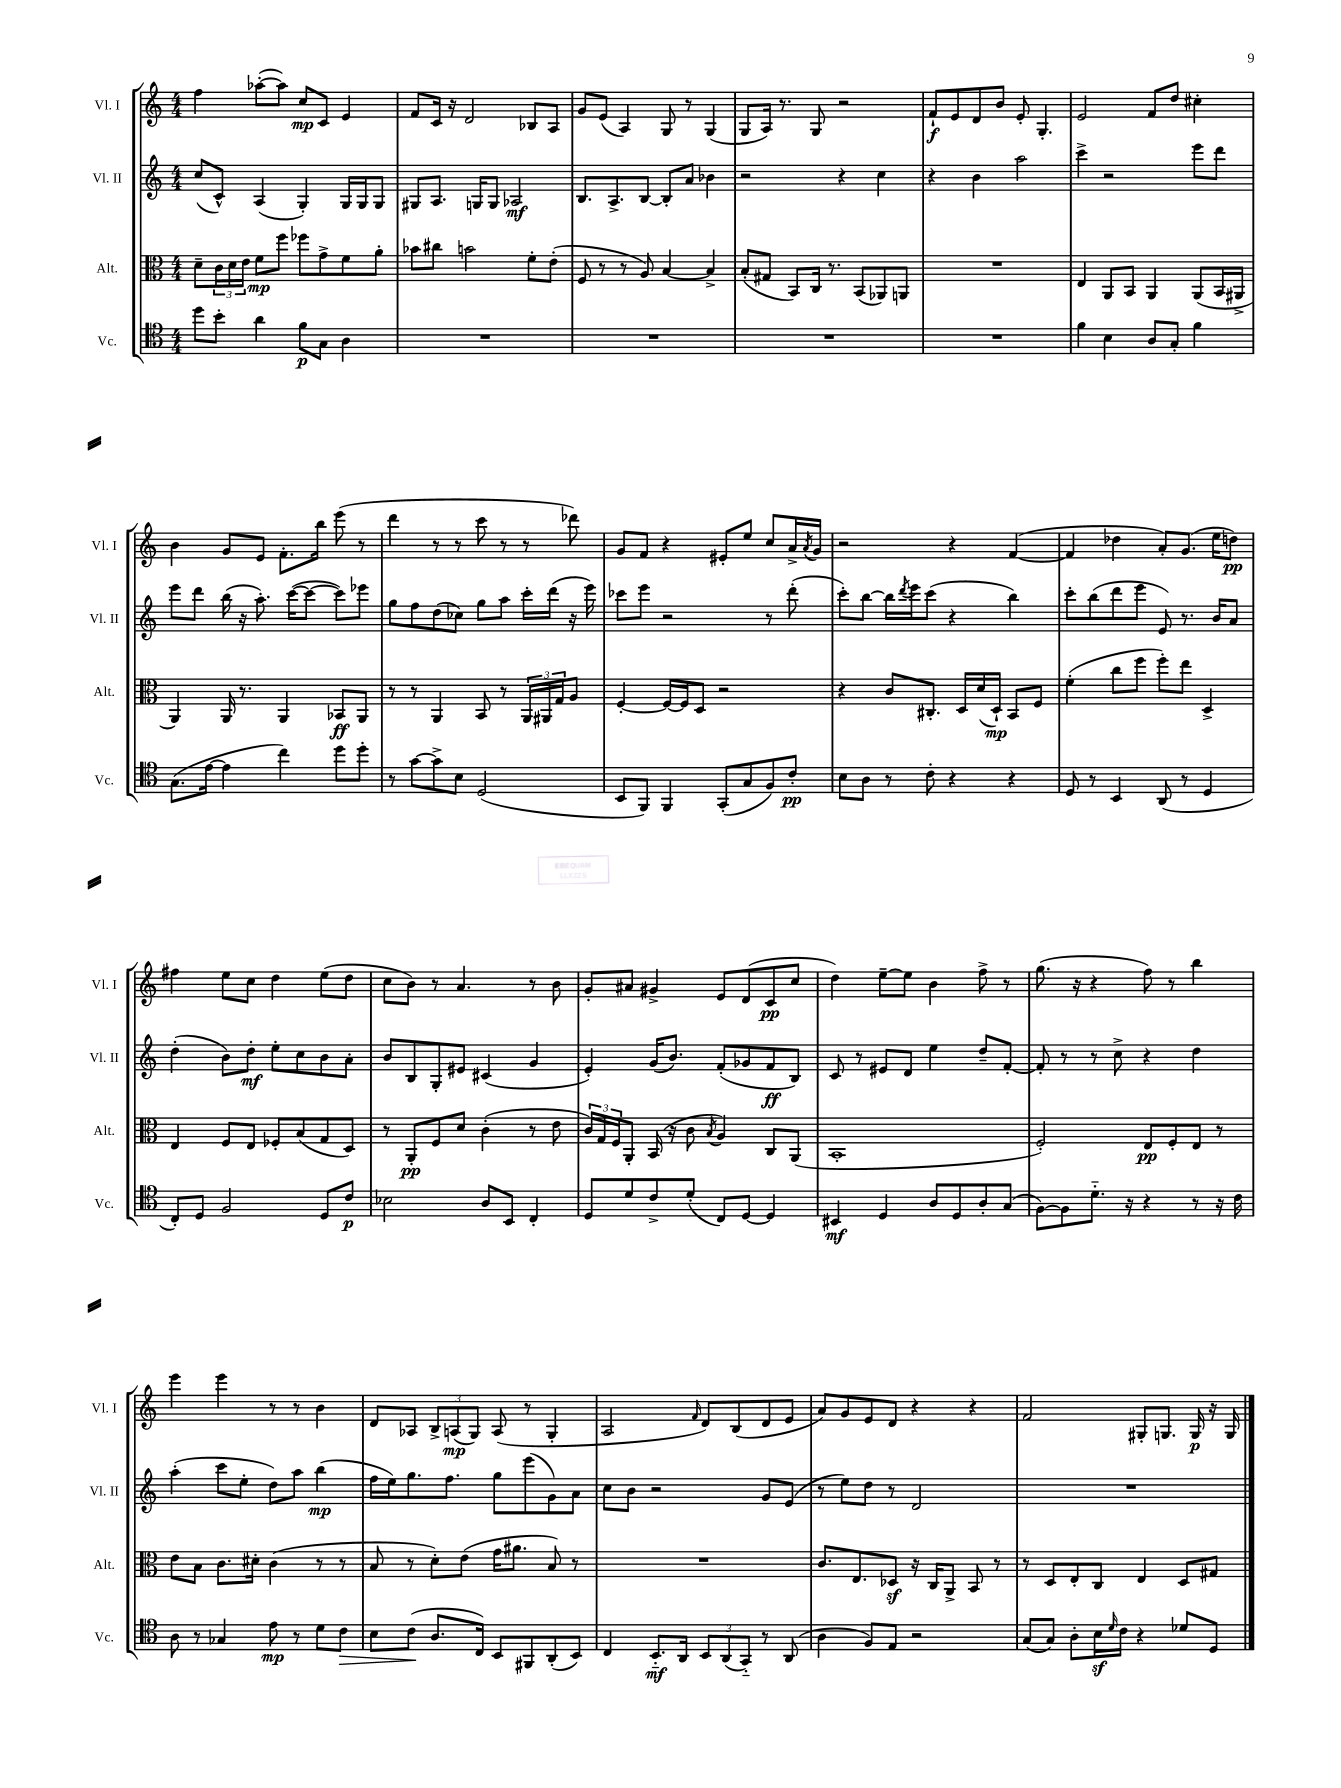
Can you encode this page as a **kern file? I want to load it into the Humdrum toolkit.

**kern	**kern	**kern	**kern
*staff4	*staff3	*staff2	*staff1
*clefC4	*clefC3	*clefG2	*clefG2
*k[]	*k[]	*k[]	*k[]
*M4/4	*M4/4	*M4/4	*M4/4
8dd	8d~	(8cc	4ff
8b'	24c	8c^^)	.
.	24d	.	.
.	24e	.	.
4a	8f	(4A	([8aa-'
.	8ff	.	8aa-])
8f	8ff-	4G')	8cc
8G	8g^	.	8c
4A	8f	16G	4e
.	.	16G	.
.	8a'	8G	.
=	=	=	=
1r	8b-	8G#	8f
.	8cc#	8.A	16c
.	.	.	16r
.	2b	.	2d
.	.	16G	.
.	.	8G	.
.	.	2A-	.
.	8f'	.	8B-
.	(8e'	.	8A
=	=	=	=
1r	8F	8.B	8g
.	8r	.	(8e
.	.	8.A^	.
.	8r	.	4A)
.	8A)	[8B	.
.	[4B	8B']	8G
.	.	8a	8r
.	4B^]	4b-	(4G
=	=	=	=
1r	(8B'	2r	8G
.	8G#	.	16A)
.	.	.	8.r
.	8BB)	.	.
.	16C	.	8G
.	8.r	.	.
.	.	4r	2r
.	(8BB	.	.
.	8AA-)	4cc	.
.	8AA	.	.
=	=	=	=
1r	1r	4r	8f`
.	.	.	8e
.	.	4b	8d
.	.	.	8b
.	.	2aa	8e'
.	.	.	4.G'
=	=	=	=
4f	4E	4ccc^	2e
4B	8AA	2r	.
.	8BB	.	.
8A	4AA	.	8f
8G'	.	.	8dd
4f	(8AA	8eee	4cc#'
.	16BB	8ddd	.
.	16AA#^	.	.
=	=	=	=
(8.G	4AA)	8eee	4b
.	.	8ddd	.
[16e	.	.	.
4e]	16AA	(16bb	8g
.	8.r	16r	.
.	.	8.aa')	8e
4cc)	4AA	.	8.f'
.	.	([16ccc	.
.	.	8ccc_	.
.	.	.	16bb
8dd	8BB-	8ccc])	(8eee
8dd'	8AA	8eee-	8r
=	=	=	=
8r	8r	8gg	4ddd
[8g	8r	8ff	.
8g^]	4AA	(8dd	8r
8B	.	8cc-)	8r
(2D	8BB	8gg	8ccc
.	8r	8aa	8r
.	24AA	16ccc'	8r
.	24AA#	.	.
.	.	(16ddd	.
.	24G	.	.
.	8A	16r	8ddd-)
.	.	16eee)	.
=	=	=	=
8BB	[4F'	8ccc-	8g
8FF)	.	8eee	8f
4FF	16F_	2r	4r
.	16F]	.	.
.	8D	.	.
(8GG'	2r	.	8e#'
8G	.	.	8ee
8F)	.	8r	8cc
8c'	.	(8ddd'	16a^
.	.	.	8qa
.	.	.	16g
=	=	=	=
8B	4r	8ccc')	2r
8A	.	[8bb	.
8r	8c	16bb]	.
.	.	8qddd	.
.	.	16eee	.
8c'	8.C#'	(8ccc	.
4r	.	4r	4r
.	16D	.	.
.	(16d	.	.
.	16D`)	.	.
4r	8BB	4bb)	([4f
.	8F	.	.
=	=	=	=
8D	(4f'	8ccc'	4f]
8r	.	(8bb	.
4BB	8cc	8ddd	4dd-
.	8ff	8eee	.
(8AA	8ff')	8e)	8a')
8r	8ee	8.r	(8.g
4D	4D^	.	.
.	.	16b	16ee
.	.	8a	8dd)
=	=	=	=
8C')	4E	(4dd'	4ff#
8D	.	.	.
2F	8F	8b)	8ee
.	8E	8dd'	8cc
.	8F-'	8ee'	4dd
.	(8B	8cc	.
8D	8G	8b	(8ee
8c	8D)	8a'	8dd
=	=	=	=
2B-	8r	8b	8cc
.	8AA'	8B	8b)
.	8F	8G'	8r
.	8d	8e#	4.a
8A	(4c'	(4c#	.
8BB	.	.	.
4C'	8r	4g	8r
.	8e	.	8b
=	=	=	=
8D	24c)	4e')	8g'
.	24G	.	.
.	24F	.	.
8d	8AA'	.	8a#
8c^	(16BB	(16g	4g#^
.	16r	8.b)	.
(8d'	8c	.	.
.	8qB	.	.
8C)	4A)	(8f'	8e
[8D	.	8g-	(8d
4D]	8C	8f	8c
.	(8AA	8B)	8cc
=	=	=	=
4BB#	1BB'	8c	4dd)
.	.	8r	.
4D	.	8e#	[8ee~
.	.	8d	8ee]
8A	.	4ee	4b
8D	.	.	.
8A'	.	8dd~	8ff^
(8G	.	[8f'	8r
=	=	=	=
[8F)	2F')	8f']	(8.gg
8F]	.	8r	.
.	.	.	16r
8.d'~	.	8r	4r
.	.	8cc^	.
16r	.	.	.
4r	8E	4r	8ff)
.	8F'	.	8r
8r	8E	4dd	4bb
16r	8r	.	.
16c	.	.	.
=	=	=	=
8A	8e	(4aa'	4eee
8r	8B	.	.
4G-	8.c	8ccc	4eee
.	.	8ee'	.
.	16d#'	.	.
8e	(4c	8dd)	8r
8r	.	8aa	8r
8d	8r	(4bb	4b
8c	8r	.	.
=	=	=	=
8B	8B	16ff	8d
.	.	16ee)	.
(8c	8r	8.gg	8A-
8.A	8d')	.	12B^
.	.	8.ff	.
.	.	.	(12A
.	(8e	.	.
.	.	.	12G)
16C)	.	.	.
8BB	16g	8gg	(8A
.	8.a#	.	.
8FF#	.	(8eee	8r
(8AA'	8B)	8g)	4G'
8BB)	8r	8a	.
=	=	=	=
4C	1r	8cc	2A
.	.	8b	.
8.BB'~	.	2r	.
16AA	.	.	.
.	.	.	16qqf
12BB	.	.	8d)
(12AA	.	.	.
.	.	.	(8B
12GG'~)	.	.	.
8r	.	8g	8d
(8AA	.	(8e	8e
=	=	=	=
4A	8.c	8r	8a)
.	.	8ee)	8g
.	8.E	.	.
8F)	.	8dd	8e
8E	8D-	8r	8d
2r	16r	2d	4r
.	16C	.	.
.	8AA^	.	.
.	8BB	.	4r
.	8r	.	.
=	=	=	=
(8G	8r	1r	2f
8G)	8D	.	.
8A'	8E'	.	.
16B	8C	.	.
16qqd	.	.	.
16c	.	.	.
4r	4E	.	8G#'
.	.	.	8.G
8d-	8D	.	.
.	.	.	16G
8D	8G#	.	16r
.	.	.	16G
==	==	==	==
*-	*-	*-	*-
